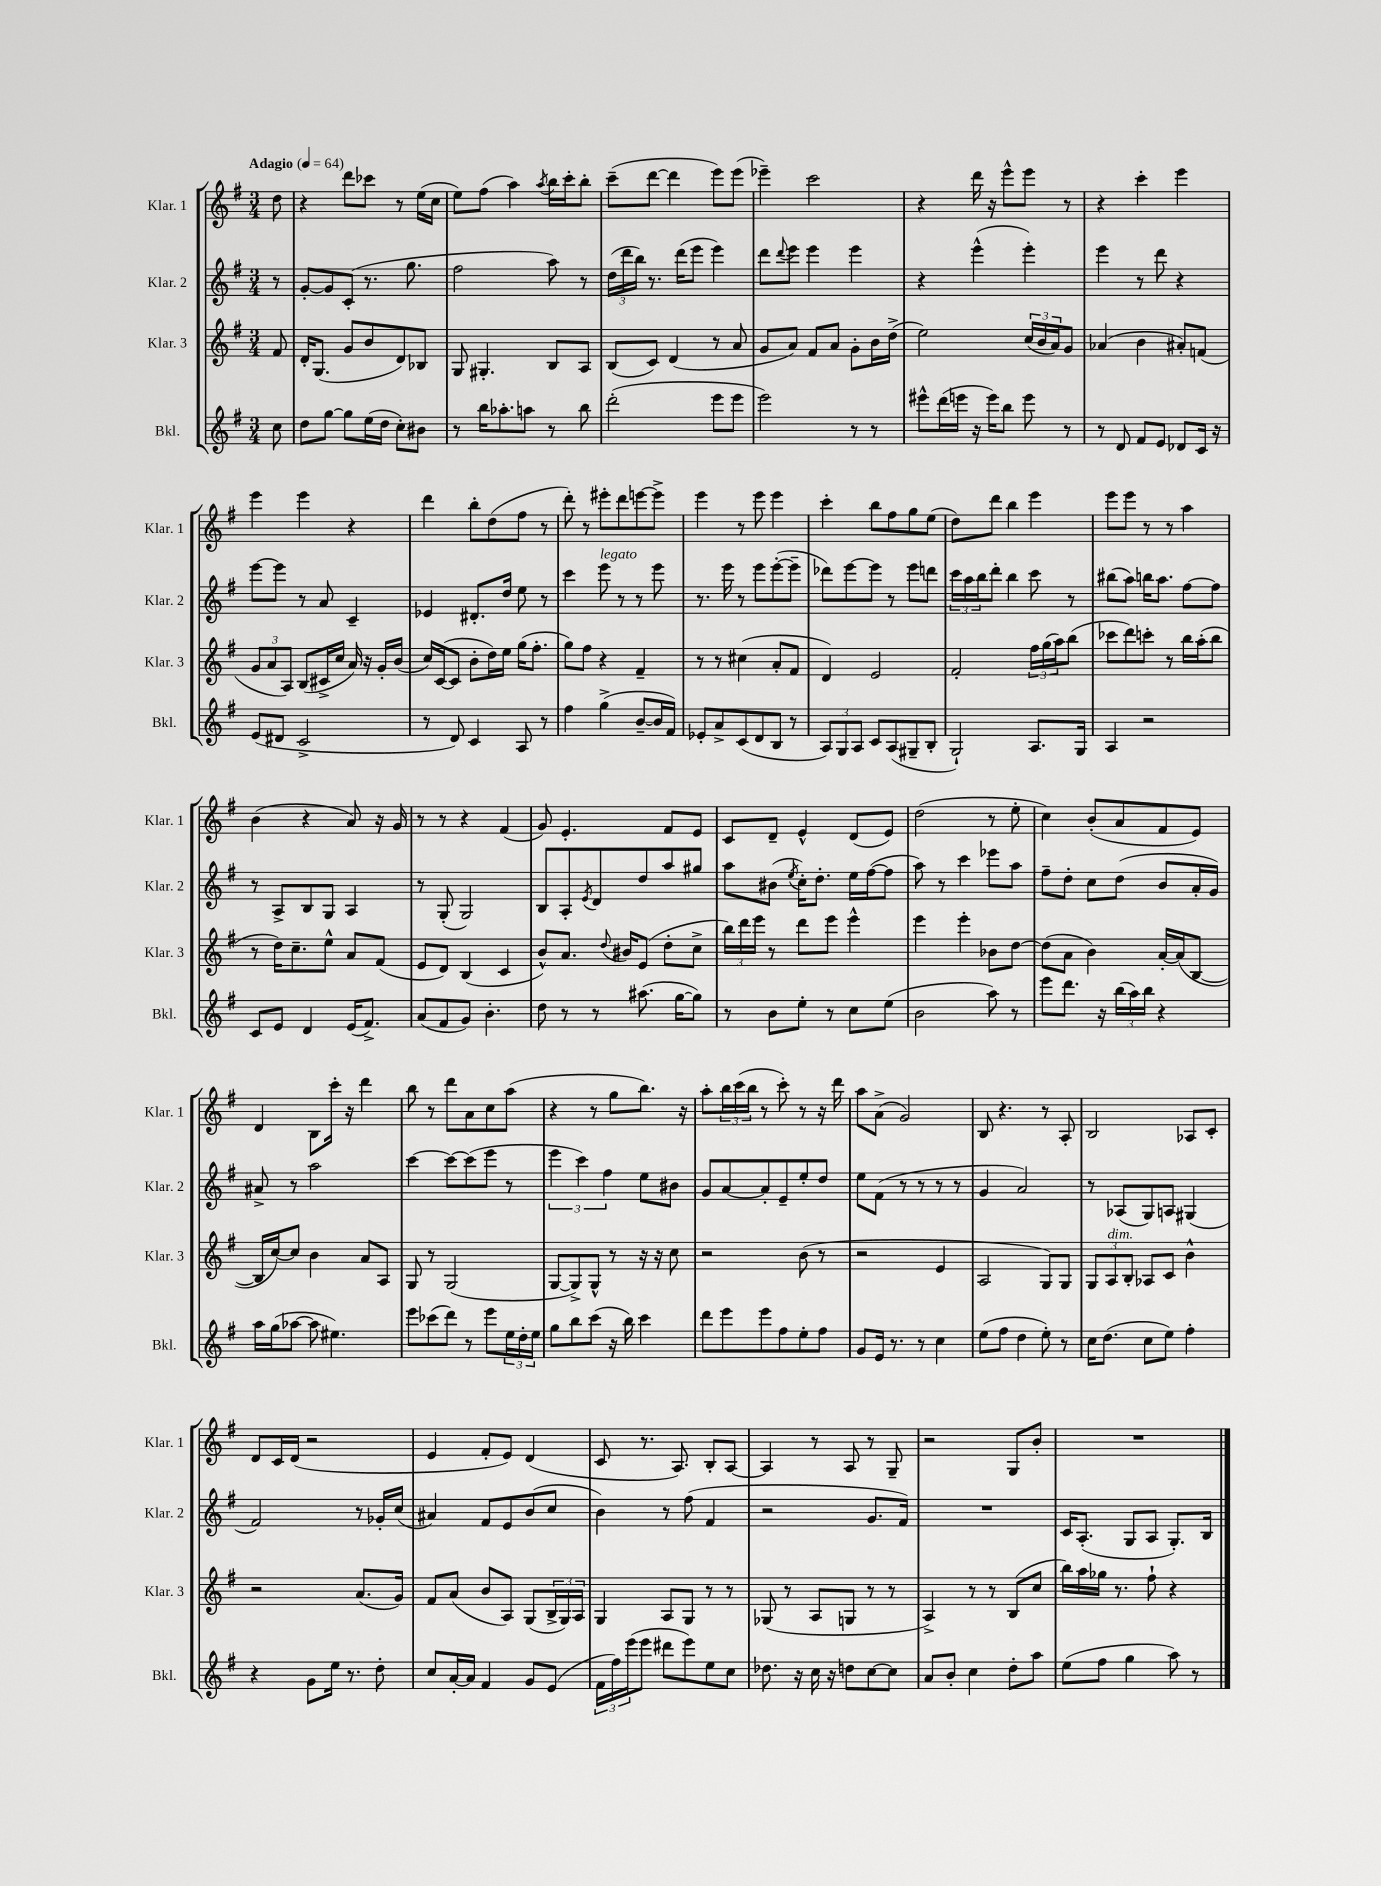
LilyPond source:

<<
\new StaffGroup <<
\new Staff = "s0" \with { instrumentName = "Klar. 1" shortInstrumentName = "Klar. 1" } {
    \clef treble \key g \major \numericTimeSignature \time 3/4 \partial 8 \tempo "Adagio" 4 = 64
    d''8 |
    r4 d'''8 ces'''8 r8 e''16( c''16 |
    e''8) fis''8( a''4) \acciaccatura { a''8 } b''16 c'''16-. b''8-. |
    c'''8--( d'''8~ d'''4 e'''8) e'''8( |
    ees'''4--) c'''2 |
    r4 d'''16 r16 e'''8-^ e'''8 r8 |
    r4 c'''4-. e'''4 |
    e'''4 e'''4 r4 |
    d'''4 b''8-. d''8( fis''8 r8 |
    d'''8-.) r8 eis'''8-. d'''8 e'''8~ e'''8-> |
    e'''4 r8 e'''8 e'''4 |
    c'''4-. b''8 fis''8 g''8 e''8( |
    d''8) d'''8 b''4 e'''4 |
    e'''8 e'''8 r8 r8 a''4 |
    b'4( r4 a'8) r16 g'16 |
    r8 r8 r4 fis'4( |
    g'8) e'4.-. fis'8 e'8 |
    c'8 d'8-- e'4-^ d'8( e'8) |
    d''2( r8 e''8-. |
    c''4) b'8-.( a'8 fis'8 e'8) |
    d'4 b8 c'''16-. r16 d'''4 |
    b''8 r8 d'''8 a'8 c''8 a''8( |
    r4 r8 g''8 b''8.) r16 |
    a''8-. \tuplet 3/2 { b''16 c'''16( b''16 } r8 c'''8-.) r8 r16 d'''16 |
    a''8 a'8->( g'2) |
    b8 r4. r8 a8-. |
    b2 aes8 c'8-. |
    d'8 c'16 d'16( r2 |
    e'4 fis'8-. e'8) d'4( |
    c'8 r8. a8.) b8-. a8~ |
    a4 r8 a8 r8 g8-- |
    r2 g8 b'8-. |
    R2. \bar "|." |
}
\new Staff = "s1" \with { instrumentName = "Klar. 2" shortInstrumentName = "Klar. 2" } {
    \clef treble \key g \major \numericTimeSignature \time 3/4 \partial 8
    r8 |
    g'8~-. g'8 c'8-.( r8. g''8. |
    fis''2 a''8) r8 |
    \tuplet 3/2 { d''16( d'''16 b''16) } r8. d'''16( e'''8 e'''4) |
    d'''8 \appoggiatura { d'''8 } e'''8 e'''4 e'''4 |
    r4 e'''4-^( e'''4-.) |
    e'''4 r8 d'''8 r4 |
    e'''8~ e'''8 r8 a'8 c'4-- |
    ees'4 dis'8.-. d''16 e''8 r8 |
    c'''4 e'''8^\markup { \italic "legato" } r8 r8 e'''8 |
    r8. e'''16 r8 e'''8 e'''8~-.( e'''8-- |
    des'''8) e'''8~ e'''8 r8 e'''8 d'''8 |
    \tuplet 3/2 { c'''16 a''16 b''16 } d'''8-. b''4 c'''8 r8 |
    bis''8( a''8) b''16 a''8. fis''8~ fis''8 |
    r8 a8-> b8 g8 a4 |
    r8 g8-.( g2) |
    b8 a8-. \acciaccatura { e'8 } d'8 d''8 a''8 gis''8 |
    a''8 bis'8( \acciaccatura { e''8 } c''16-.) d''8.-. e''16 fis''16~( fis''8 |
    a''8) r8 c'''4 ees'''8 a''8 |
    fis''8-- d''8-. c''8 d''8( b'8 a'16-. g'16) |
    ais'8-> r8 a''2 |
    c'''4~ c'''8~ c'''8( e'''8 r8 |
    \tuplet 3/2 { e'''4 c'''4) fis''4 } e''8 bis'8 |
    g'8 a'8~ a'8-. e'8-- e''8-. d''8 |
    e''8 fis'8( r8 r8 r8 r8 |
    g'4 a'2) |
    r8 aes8( g8) a8 gis4( |
    fis'2) r8 ges'16-. c''16( |
    ais'4) fis'8 e'8 b'8( c''8 |
    b'4) r8 fis''8( fis'4 |
    r2 g'8. fis'16) |
    R2. |
    c'16 a8.-.( g8 a8 g8.-.) b16 \bar "|." |
}
\new Staff = "s2" \with { instrumentName = "Klar. 3" shortInstrumentName = "Klar. 3" } {
    \clef treble \key g \major \numericTimeSignature \time 3/4 \partial 8
    fis'8 |
    d'16-. g8.( g'8 b'8 d'8) bes8 |
    g8 gis4.-. b8 a8 |
    b8( c'8) d'4( r8 a'8 |
    g'8 a'8) fis'8 a'8 g'8-. b'16 d''16->( |
    e''2) \tuplet 3/2 { c''16( b'16 a'16) } g'8 |
    aes'4( b'4 ais'8-.) f'8( |
    \tuplet 3/2 { g'8 a'8 a8) } b8( cis'16-> c''16 a'16) r16 g'16-. b'16( |
    c''16) c'16~( c'8 b'8-. d''16) e''16 g''16( fis''8.-. |
    g''8) fis''8 r4 fis'4-- |
    r8 r8 cis''4( a'8-. fis'8 |
    d'4) e'2 |
    fis'2-. \tuplet 3/2 { fis''16 g''16( a''16) } b''8( |
    ces'''8 d'''8) c'''8-. r8 b''16 a''16-.( b''8 |
    r8 d''16) c''8.-- e''8-^ a'8 fis'8( |
    e'8 d'8) b4( c'4 |
    b'8-^) a'8. \appoggiatura { d''8 } bis'16 e'8( d''8-. c''8-> |
    \tuplet 3/2 { b''16) d'''16 e'''16 } r8 d'''8 e'''8 e'''4-^ |
    e'''4 e'''4-. bes'8 d''8~ |
    d''8( a'8 b'4) a'16~-. a'16( b8~ |
    b16 c''16~) c''8 b'4 a'8 a8 |
    g8 r8 g2( |
    g8~ g8->) g8-^ r8 r16 r16 c''8 |
    r2 b'8( r8 |
    r2 e'4 |
    a2 g8) g8 |
    \tuplet 3/2 { g8 a8^\markup { \italic "dim." } b8-. } aes8 c'8 b'4-^ |
    r2 a'8.( g'16) |
    fis'8 a'8( b'8 a8) g8( \tuplet 3/2 { b16-> g16) a16 } |
    g4 a8 g8 r8 r8 |
    ges8( r8 a8 g8 r8 r8 |
    a4->) r8 r8 b8( c''8 |
    b''16) a''16 ges''16 r8. fis''8-! r4 \bar "|." |
}
\new Staff = "s3" \with { instrumentName = "Bkl." shortInstrumentName = "Bkl." } {
    \clef treble \key g \major \numericTimeSignature \time 3/4 \partial 8
    c''8 |
    d''8 g''8~ g''8 e''16( d''16 c''8-.) bis'8 |
    r8 b''16 aes''8.-. a''8 r8 b''8 |
    d'''2-.( e'''8 e'''8 |
    e'''2) r8 r8 |
    eis'''8-^ d'''16( e'''16 r16 e'''16) b''8 e'''8 r8 |
    r8 d'8 fis'8 e'8 des'8 c'16 r16 |
    e'8( dis'8 c'2-> |
    r8 d'8) c'4 a8 r8 |
    fis''4 g''4->( b'8~-- b'16 fis'16) |
    ees'8-. a'8-> c'8( d'8 b8 r8 |
    \tuplet 3/2 { a8) g8 a8 } c'8 a8( gis8-- b8-. |
    g2-!) a8. g16 |
    a4 r2 |
    c'8 e'8 d'4 e'16( fis'8.->) |
    a'8( fis'8 g'8) b'4.-. |
    d''8 r8 r8 ais''8.( g''16~ g''8) |
    r8 b'8 e''8-. r8 c''8 e''8( |
    b'2 a''8) r8 |
    e'''8 d'''8. r16 \tuplet 3/2 { b''16( a''16) b''16 } r4 |
    a''16 g''16( aes''8~ aes''8 eis''4.) |
    e'''8 ces'''8( d'''8) r8 e'''8 \tuplet 3/2 { e''16 d''16-. e''16 } |
    g''8 b''8 c'''8( r16 b''16) c'''4 |
    d'''8 e'''8 e'''8 fis''8 e''8-. fis''8 |
    g'8 e'16 r8. r8 c''4 |
    e''8( fis''8 d''4 e''8-.) r8 |
    c''16 d''8.( c''8 e''8) fis''4-. |
    r4 g'8 e''16 r8. d''8-. |
    c''8 a'16~-. a'16 fis'4 g'8 e'8( |
    \tuplet 3/2 { fis'16 fis''16) e'''16( } e'''8 dis'''8 e'''8) e''8 c''8 |
    des''8. r16 c''16 r16 d''8 c''8~ c''8 |
    a'8 b'8-. c''4 d''8-. a''8 |
    e''8( fis''8 g''4 a''8) r8 \bar "|." |
}
>>
>>
\layout { \context { \Score \remove "Bar_number_engraver" } }
